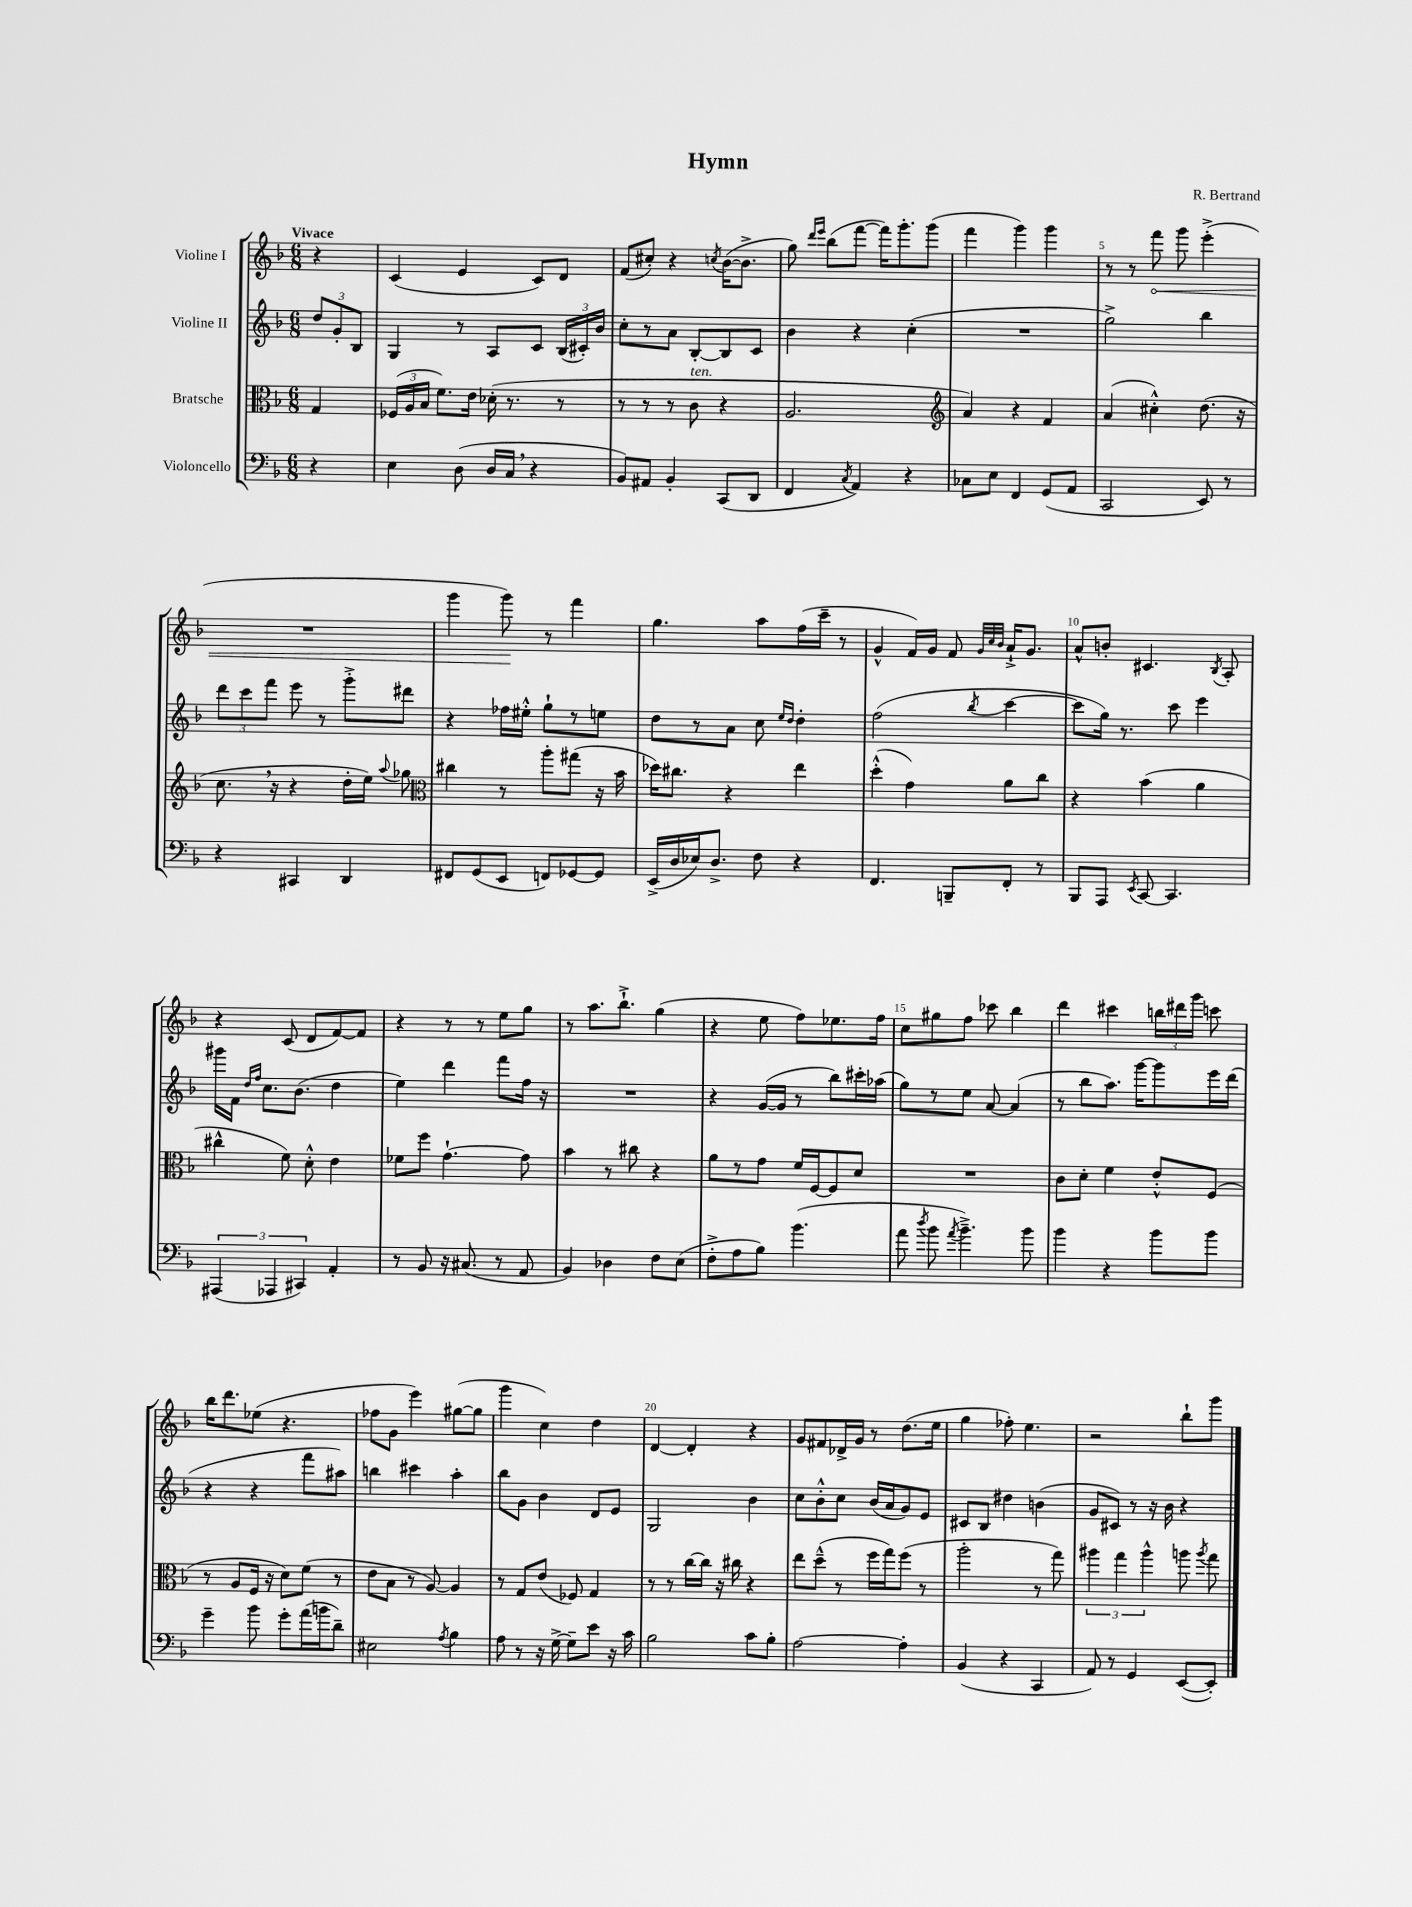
\header { title = "Hymn" composer = "R. Bertrand" }
<<
\new StaffGroup <<
\new Staff = "s0" \with { instrumentName = "Violine I" } {
    \clef treble \key f \major \numericTimeSignature \time 6/8 \partial 4 \tempo "Vivace"
    \autoBeamOff r4 |
    c'4( e'4 c'8[) d'8] |
    f'8[( cis''8]-.) r4 \acciaccatura { c''8 } bes'16[~( bes'8.]-> |
    g''8) \grace { d'''16[ e'''16] } bes''8[( f'''8]~ f'''16[) g'''8.-. g'''8]( |
    f'''4 g'''4) g'''4 |
    r8 r8 \once \override Hairpin.circled-tip = ##t f'''8\< g'''8 e'''4-.->( |
    R2. |
    g'''4 g'''8\!) r8 f'''4 |
    g''4. a''8[ f''16( c'''16]-- r8 |
    g'4-^ f'16[) g'16] f'8 \grace { g'32[ c''32 bes'32] } a'16[-!-> g'8.] |
    a'8[-^ b'8]-. cis'4. \acciaccatura { bes8 } a8-. |
    r4 c'8( d'8[ f'8~) f'8] |
    r4 r8 r8 e''8[ g''8] |
    r8 a''8.[ bes''8.]-!-> g''4( |
    r4 e''8 f''8[) ees''8. f''16] |
    c''8[ gis''8 f''8] ces'''8 bes''4 |
    d'''4 cis'''4 \tuplet 3/2 { b''16[ dis'''16 g'''16] } c'''8 |
    bes''16[ d'''8. ees''8]( r4. |
    fes''8[ g'8] e'''4) gis''8[~( gis''8] |
    g'''4 c''4) d''4 |
    d'4~ d'4-. r4 |
    g'8[ fis'8 des'16-> g'16] r8 d''8.[( e''16] |
    g''4 fes''8-.) e''4. |
    r2 bes''8[-! g'''8] \bar "|." |
}
\new Staff = "s1" \with { instrumentName = "Violine II" } {
    \clef treble \key f \major \numericTimeSignature \time 6/8 \partial 4
    \autoBeamOff \tuplet 3/2 { d''8[ g'8-. bes8] } |
    g4 r8 a8[ c'8] \tuplet 3/2 { bes16[( cis'16-.) bes'16] } |
    c''8[-. r8 a'8] bes8[~-. bes8 c'8] |
    bes'4 r4 c''4-.( |
    R2. |
    g''2->) bes''4 |
    \tuplet 3/2 { d'''8[ c'''8 f'''8] } e'''8 r8 g'''8[-.-> dis'''8] |
    r4 fes''16[ eis''16]-.-^ g''8[-! r8 e''8] |
    d''8[ r8 a'8] c''8 \grace { e''16[ d''16] } d''4-. |
    f''2( \acciaccatura { bes''8 } c'''4~ |
    c'''8[ g''16]) r8. c'''8 e'''4 |
    gis'''16[ f'16] \grace { d''16[ f''16] } c''8.[ bes'8.]( d''4 |
    e''4) d'''4 f'''8[ f''16] r16 |
    R2. |
    r4 g'16[~( g'16] r8 bes''8[) cis'''16-. aes''16]( |
    g''8[) r8 e''8] a'8~ a'4( |
    r8 bes''8[ a''8.]) g'''16[~ g'''8 e'''16 d'''16]( |
    r4 r4 f'''8[ ais''8]) |
    b''4 cis'''4 a''4-. |
    bes''8[ g'8] bes'4 d'8[ e'8] |
    g2 bes'4 |
    c''8[ bes'8-.-^ c''8] bes'16[( a'16 g'8) e'8] |
    cis'8[ bes8] dis''4 b'4( |
    g'8[ cis'8]) r8 r16 bes'16 r4 \bar "|." |
}
\new Staff = "s2" \with { instrumentName = "Bratsche" } {
    \clef alto \key f \major \numericTimeSignature \time 6/8 \partial 4
    \autoBeamOff g4 |
    \tuplet 3/2 { fes16[( a16 bes16] } f'8.[) e'16] des'16-.( r8. r8 |
    r8 r8 r8 c'8^\markup { \italic "ten." } r4 |
    a2. |
    \clef treble a'4) r4 f'4 |
    a'4( cis''4-.-^) d''8.( r16 |
    c''8. \breathe r16 r4 d''16[-. e''16]) \appoggiatura { a''8 } ges''8 |
    \clef alto cis''4 r8 a''8[-. gis''8]( r16 bes'16 |
    des''16[) cis''8.] r4 e''4 |
    d''4-.-^( g'4) a'8[ c''8] |
    r4 bes'4( a'4 |
    cis''4-^ f'8) d'8-.-^ e'4 |
    fes'8[ f''8] g'4.~-! g'8 |
    bes'4 r8 cis''8 r4 |
    a'8[ r8 g'8] f'16[ f16~ f8 d'8] |
    R2. |
    c'8[ d'8]-. f'4 e'8[-.-^ f8]( |
    r8 a8[ f16] r16 d'8[) f'8]( r8 |
    e'8[ bes8] r8 a8~) a4 |
    r8 g8[ e'8]( fes8) g4 |
    r8 r8 c''16[~ c''16] r16 cis''16 r4 |
    e''8[ d''8]---^( r8 f''16[ g''16) f''8]( r8 |
    a''2-. r8 g''8) |
    \tuplet 3/2 { ais''4 g''4 ais''4-^ } a''8 \acciaccatura { a''8 } g''8 \bar "|." |
}
\new Staff = "s3" \with { instrumentName = "Violoncello" } {
    \clef bass \key f \major \numericTimeSignature \time 6/8 \partial 4
    \autoBeamOff r4 |
    e4 d8( d16[ c16] \breathe r4 |
    bes,8[) ais,8] bes,4-. c,8[( d,8] |
    f,4 \acciaccatura { c8 } a,4) r4 |
    ces8[ e8] f,4 g,8[( a,8] |
    c,2 e,8) r8 |
    r4 cis,4 d,4 |
    fis,8[ g,8( e,8] f,8[) ges,8~ ges,8] |
    e,16[->( d16 ees16) d8.]-> f8 r4 |
    f,4. b,,8[-- f,8]-. r8 |
    bes,,8[ a,,8] \acciaccatura { e,8 } c,8~ c,4. |
    \tuplet 3/2 { ais,,4( aes,,4 cis,4) } a,4-. |
    r8 bes,8 r16 cis8.( r8 a,8 |
    bes,4) des4 f8[ e8]( |
    f8[-.-> a8 bes8]) bes'4.( |
    a'8 \acciaccatura { d''8 } bes'8 \acciaccatura { a'8 } bes'4.--->) bes'8 |
    bes'4 r4 bes'8[ bes'8] |
    g'4-- bes'8 g'8[-. a'16( b'16 d'8]--) |
    eis2 \acciaccatura { a8 } bes4 |
    a8 r8 r16 g16~-> g8[-- e'8] r16 c'16 |
    bes2 c'8[ bes8]-. |
    a2~ a4-. |
    bes,4( r4 c,4 |
    a,8) r8 g,4 e,8[~( e,8]-.) \bar "|." |
}
>>
>>
\layout { \context { \Score \override BarNumber.break-visibility = ##(#f #t #t) barNumberVisibility = #(every-nth-bar-number-visible 5) } }
